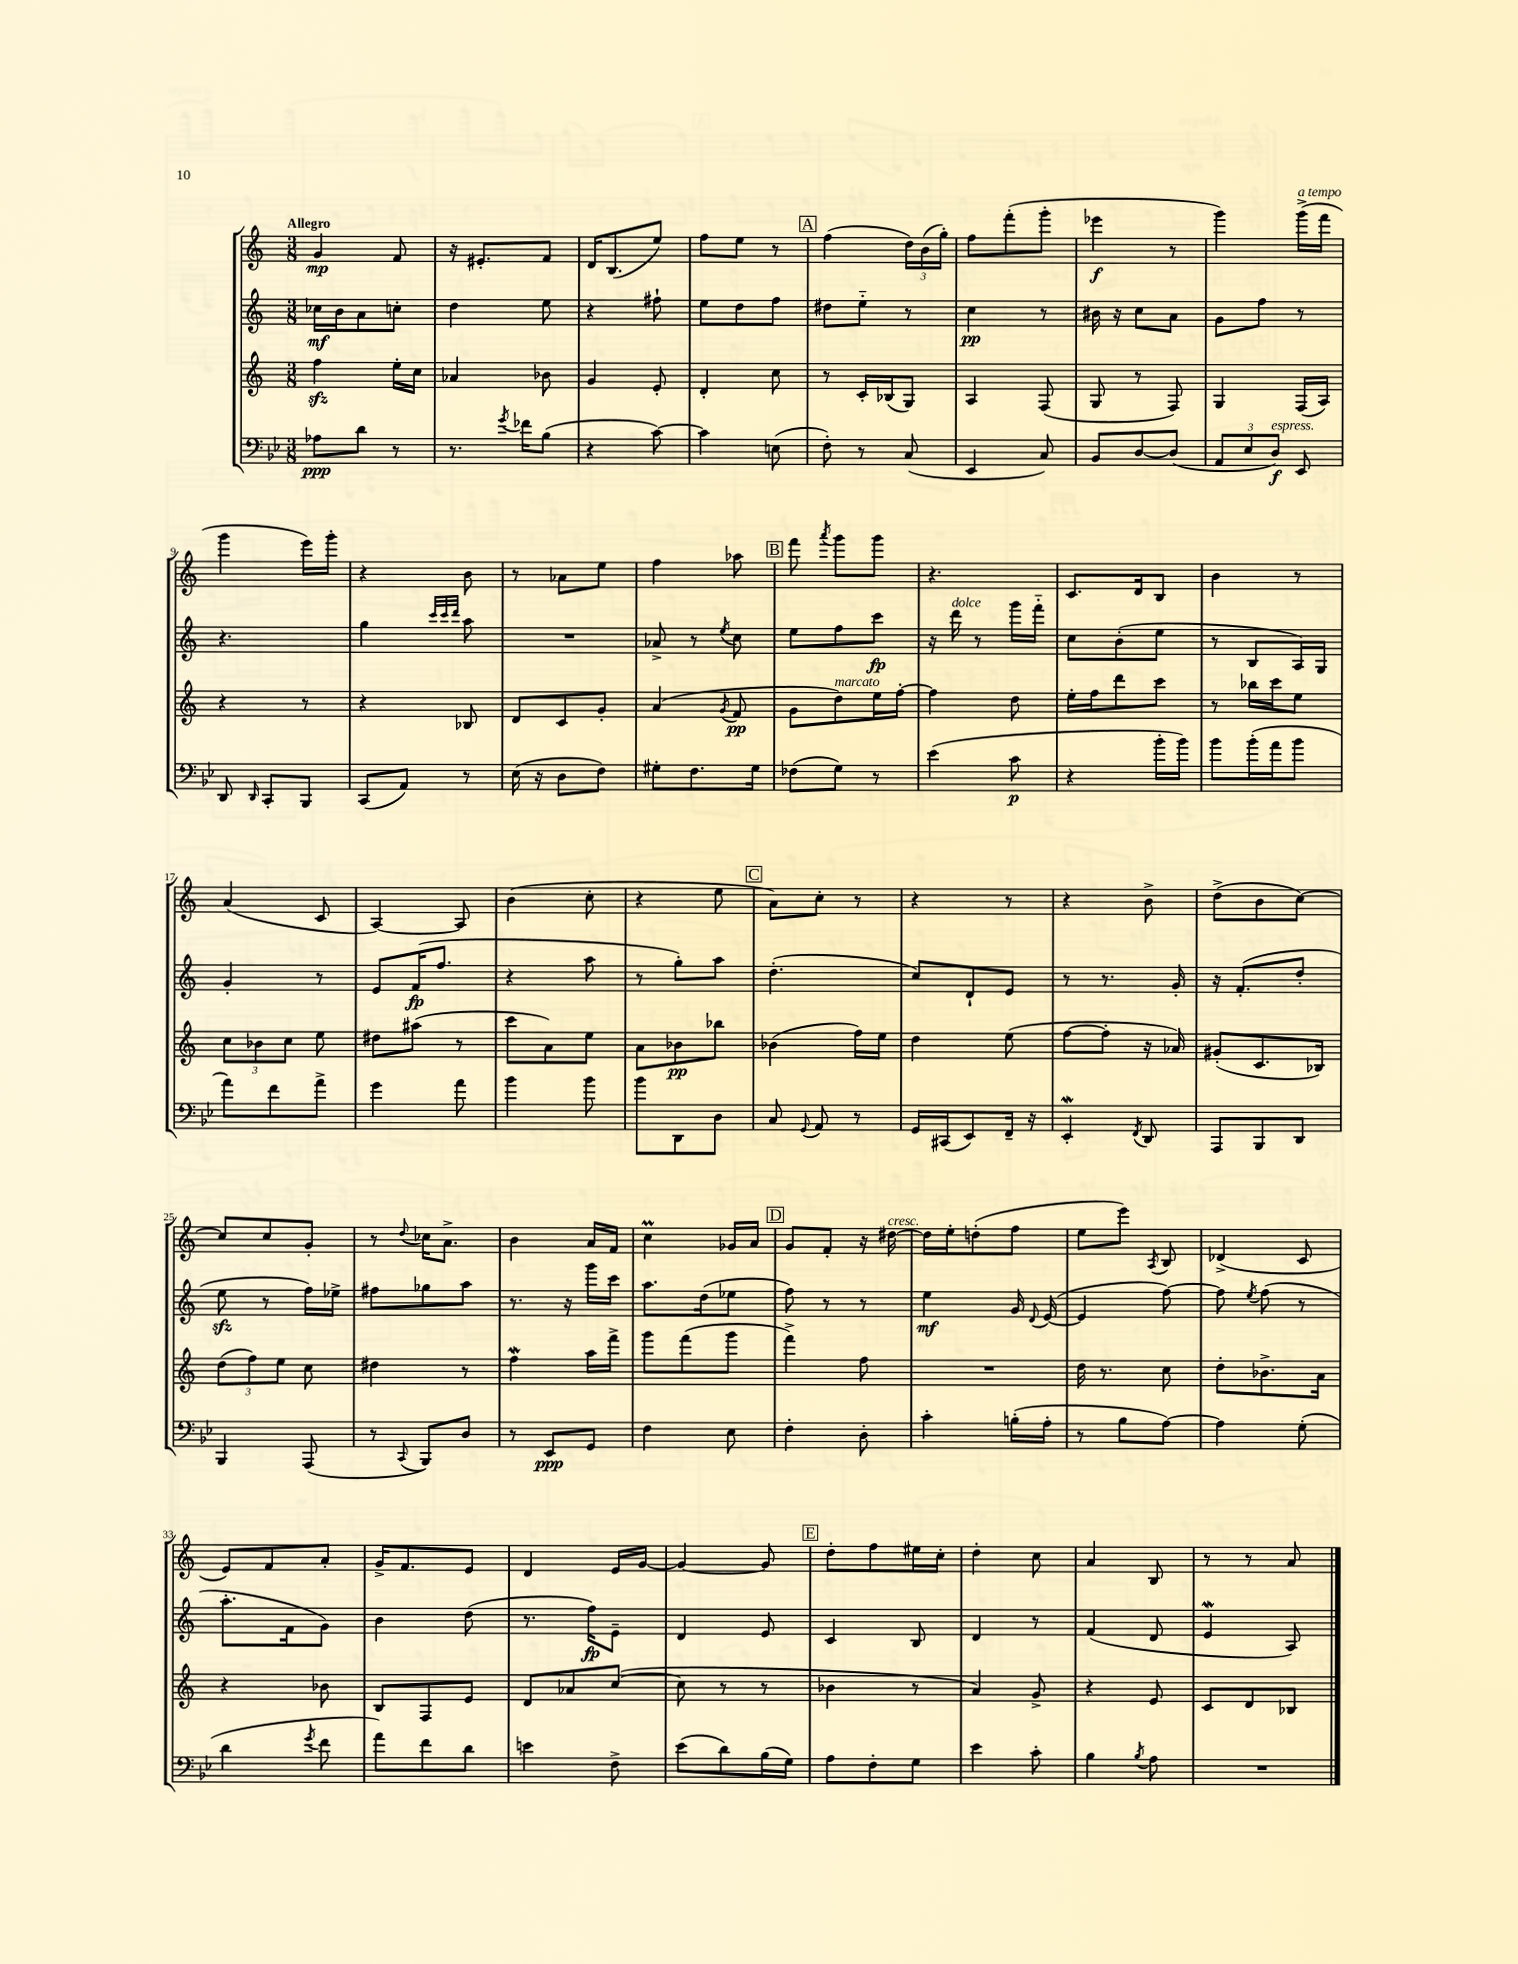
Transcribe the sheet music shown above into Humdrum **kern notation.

**kern	**dynam	**kern	**dynam	**kern	**dynam	**kern	**dynam
*part4	*part4	*part3	*part3	*part2	*part2	*part1	*part1
*staff4	*staff4	*staff3	*staff3	*staff2	*staff2	*staff1	*staff1
*clefF4	*	*clefG2	*	*clefG2	*	*clefG2	*
*k[b-e-]	*	*k[]	*	*k[]	*	*k[]	*
*M3/8	*	*M3/8	*	*M3/8	*	*M3/8	*
=1	=1	=1	=1	=1	=1	=1	=1
!	!	!	!	!	!	!LO:TX:a:B:t=Allegro	!
8A-X\L	ppp	4ffzz\	.	16cc-X\LL	mf	4g/	mp
.	.	.	.	16b\J	.	.	.
8d\J	.	.	.	8a\	.	.	.
8r	.	16ee'\LL	.	8ccn'\J	.	8f/	.
.	.	16cc\JJ	.	.	.	.	.
=2	=2	=2	=2	=2	=2	=2	=2
8.r	.	4a-X/	.	4dd\	.	16r	.
.	.	.	.	.	.	8.e#X'/L	.
8qg/	.	.	.	.	.	.	.
16f-X\KL	.	.	.	.	.	.	.
(8B-\J	.	8b-X\	.	8ee\	.	8f/J	.
=3	=3	=3	=3	=3	=3	=3	=3
4r	.	4g/	.	4r	.	16d/KL	.
.	.	.	.	.	.	(8.B/	.
[8c\)	.	8e'/	.	8ff#X`\	.	8ee/J)	.
=4	=4	=4	=4	=4	=4	=4	=4
4c\]	.	4d'/	.	8ee\L	.	8ff\L	.
.	.	.	.	8dd\	.	8ee\J	.
(8En\	.	8cc\	.	8ff\J	.	8r	.
!!LO:REH:place=s1:t=A
=5	=5	=5	=5	=5	=5	=5	=5
8F'\)	.	8r	.	8dd#X\L	.	(4ff\	.
8r	.	16c'/LL	.	8ee\J	.	.	.
.	.	(16B-X/J	.	.	.	.	.
(8C/	.	8G/J)	.	8r	.	24dd\LL)	.
.	.	.	.	.	.	(24b\	.
.	.	.	.	.	.	24gg'\JJ)	.
=6	=6	=6	=6	=6	=6	=6	=6
4EE-/	.	4A/	.	4cc\	pp	8ff\L	.
.	.	.	.	.	.	(8fff'\	.
8C/)	.	(8F/	.	8r	.	8ggg'\J	.
=7	=7	=7	=7	=7	=7	=7	=7
8BB-/L	.	8G/	.	16b#X\	.	4eee-X\	f
.	.	.	.	16r	.	.	.
[8D/	.	8r	.	8cc\L	.	.	.
(8D/J]	.	8F/)	.	8a\J	.	8r	.
=8	=8	=8	=8	=8	=8	=8	=8
12AA/L	.	4G/	.	8g\L	.	4ggg\)	.
12E-/	.	.	.	.	.	.	.
.	.	.	.	8ff\J	.	.	.
!LO:TX:a:i:t=espress.	!	!	!	!	!	!	!
12D/J)	f	.	.	.	.	.	.
!	!	!	!	!	!	!LO:TX:a:i:t=a tempo	!
8EE-/	.	(16F/LL	.	8r	.	(16ggg^\LL	.
.	.	16A/JJ)	.	.	.	16fff\JJ	.
!!LO:LB:g=z
=9	=9	=9	=9	=9	=9	=9	=9
8DD/	.	4r	.	4.r	.	4ggg\	.
16qqDD/	.	.	.	.	.	.	.
8CC'/L	.	.	.	.	.	.	.
8BBB-/J	.	8r	.	.	.	16eee\LL)	.
.	.	.	.	.	.	16ggg'\JJ	.
=10	=10	=10	=10	=10	=10	=10	=10
(8CC/L	.	4r	.	4gg\	.	4r	.
8AA/J)	.	.	.	.	.	.	.
.	.	.	.	32qqccc/LLL	.	.	.
.	.	.	.	32qqccc/	.	.	.
.	.	.	.	32qqddd/JJJ	.	.	.
8r	.	8B-X/	.	8aa\	.	8b\	.
=11	=11	=11	=11	=11	=11	=11	=11
(16E-\	.	8d/L	.	4.r	.	8r	.
16r	.	.	.	.	.	.	.
8D\L	.	8c/	.	.	.	8a-X\L	.
8F\J)	.	8g'/J	.	.	.	8ee\J	.
=12	=12	=12	=12	=12	=12	=12	=12
8G#X'\L	.	(4a/	.	8a-X^/	.	4ff\	.
8.F\	.	.	.	8r	.	.	.
.	.	8qg/	.	8qee/	.	.	.
.	.	8f/	pp	8cc\	.	8aa-X\	.
16G#\Jk	.	.	.	.	.	.	.
!!LO:REH:place=s1:t=B
=13	=13	=13	=13	=13	=13	=13	=13
(8F-X\L	.	8g\L	.	8ee\L	.	8fff\	.
.	.	.	.	.	.	8qaaa/	.
!	!	!LO:TX:a:i:t=marcato	!	!	!	!	!
8G\J)	.	8dd\)	.	8ff\	.	8ggg\L	.
8r	.	16ee\L	.	8ccc\J	fp	8ggg\J	.
.	.	[16ff'\JJ	.	.	.	.	.
=14	=14	=14	=14	=14	=14	=14	=14
(4e-\	.	4ff\]	.	16r	.	4.r	.
!	!	!	!	!LO:TX:a:i:t=dolce	!	!	!
.	.	.	.	16ddd\	.	.	.
.	.	.	.	8r	.	.	.
8c\	p	8dd\	.	16ggg\LL	.	.	.
.	.	.	.	16fff\JJ	.	.	.
=15	=15	=15	=15	=15	=15	=15	=15
4r	.	16ee'\LL	.	8cc\L	.	8.c/L	.
.	.	16ff\J	.	.	.	.	.
.	.	8ddd\	.	(8b'\	.	.	.
.	.	.	.	.	.	16d/k	.
16b-'\LL	.	8ccc\J	.	8ee\J	.	8B/J	.
16b-\JJ)	.	.	.	.	.	.	.
=16	=16	=16	=16	=16	=16	=16	=16
8b-\L	.	8r	.	8r	.	4b\	.
(16b-'\L	.	16bb-X\LL	.	8B/L	.	.	.
16a\J	.	16ccc\J	.	.	.	.	.
8b-\J	.	8ee\J	.	16A/L)	.	8r	.
.	.	.	.	16G/JJ	.	.	.
!!LO:LB:g=z
=17	=17	=17	=17	=17	=17	=17	=17
8a\L)	.	12cc\L	.	4g'/	.	(4a/	.
.	.	12b-X\	.	.	.	.	.
8f\	.	.	.	.	.	.	.
.	.	12cc\J	.	.	.	.	.
8a^\J	.	8ee\	.	8r	.	8c/	.
=18	=18	=18	=18	=18	=18	=18	=18
4g\	.	8dd#X\L	.	8e/L	.	[4A/)	.
.	.	(8aa#X\J	.	(16f/K	fp	.	.
.	.	.	.	8.ff/J	.	.	.
8a\	.	8r	.	.	.	8A/]	.
=19	=19	=19	=19	=19	=19	=19	=19
4b-\	.	8ccc\L	.	4r	.	(4b\	.
.	.	8a\)	.	.	.	.	.
8b-\	.	8ee\J	.	8aa\	.	8cc'\	.
=20	=20	=20	=20	=20	=20	=20	=20
8b-\L	.	8a\L	.	8r	.	4r	.
8DD\	.	8b-X\	pp	8gg'\L)	.	.	.
8D\J	.	8bb-X\J	.	8aa\J	.	8ee\	.
!!LO:REH:place=s1:t=C
=21	=21	=21	=21	=21	=21	=21	=21
8C/	.	(4b-X\	.	(4.dd'\	.	8a\L)	.
8qqGG/	.	.	.	.	.	.	.
8AA/	.	.	.	.	.	8cc'\J	.
8r	.	16ff\LL)	.	.	.	8r	.
.	.	16ee\JJ	.	.	.	.	.
=22	=22	=22	=22	=22	=22	=22	=22
16GG/LL	.	4dd\	.	8cc/L)	.	4r	.
(16CC#X/J	.	.	.	.	.	.	.
8EE-/)	.	.	.	8d`/	.	.	.
16FF~/Jk	.	(8ee\	.	8e/J	.	8r	.
16r	.	.	.	.	.	.	.
=23	=23	=23	=23	=23	=23	=23	=23
4EE-w'/	.	[8ff\L	.	8r	.	4r	.
.	.	8ff'\J]	.	8.r	.	.	.
8qFF/	.	.	.	.	.	.	.
8DD/	.	16r	.	.	.	8b^\	.
.	.	16a-X/)	.	16g'/	.	.	.
=24	=24	=24	=24	=24	=24	=24	=24
8AAA/L	.	(8g#X'/L	.	16r	.	(8dd^\L	.
.	.	.	.	(8.f'/L	.	.	.
8BBB-/	.	8.c/	.	.	.	8b\	.
8DD/J	.	.	.	8dd'/J	.	[8cc\J)	.
.	.	16B-X/Jk)	.	.	.	.	.
!!LO:LB:g=z
=25	=25	=25	=25	=25	=25	=25	=25
4BBB-/	.	(12dd\L	.	8eezz\	.	8cc/L]	.
.	.	12ff\)	.	.	.	.	.
.	.	.	.	8r	.	8cc/	.
.	.	12ee\J	.	.	.	.	.
(8AAA/	.	8cc\	.	16ff\LL)	.	8g'/J	.
.	.	.	.	16ee-X^\JJ	.	.	.
=26	=26	=26	=26	=26	=26	=26	=26
8r	.	4dd#X\	.	8ff#X\L	.	8r	.
8qqCC/	.	.	.	.	.	8qqdd/	.
8BBB-/L)	.	.	.	8gg-X\	.	16cc-X\KL	.
.	.	.	.	.	.	8.a^\J	.
8D/J	.	8r	.	8aa\J	.	.	.
=27	=27	=27	=27	=27	=27	=27	=27
8r	.	4ffw\	.	8.r	.	4b\	.
8EE-/L	ppp	.	.	.	.	.	.
.	.	.	.	16r	.	.	.
8GG/J	.	16aa\LL	.	16ggg\LL	.	16a/LL	.
.	.	16fff^\JJ	.	16ccc\JJ	.	16f/JJ	.
=28	=28	=28	=28	=28	=28	=28	=28
4F\	.	8ggg\L	.	8.aa\L	.	4ccM\	.
.	.	(8fff\	.	.	.	.	.
.	.	.	.	(16dd\k	.	.	.
8E-\	.	8ggg\J	.	8ee-X\J	.	16g-X/LL	.
.	.	.	.	.	.	16a/JJ	.
!!LO:REH:place=s1:t=D
=29	=29	=29	=29	=29	=29	=29	=29
4F'\	.	4fff^\)	.	8ff\)	.	8g/L	.
.	.	.	.	8r	.	8f'/J	.
8D'\	.	8ff\	.	8r	.	16r	.
!	!	!	!	!	!	!LO:TX:a:i:t=cresc.	!
.	.	.	.	.	.	[16dd#X\	.
=30	=30	=30	=30	=30	=30	=30	=30
4c'\	.	4.r	.	4ee\	mf	16dd#\LL]	.
.	.	.	.	.	.	16ee'\J	.
.	.	.	.	.	.	(8ddn'\	.
(16Bn'\LL	.	.	.	16g/	.	8ff\J	.
.	.	.	.	8qqd/	.	.	.
16A'\JJ	.	.	.	([16e/	.	.	.
=31	=31	=31	=31	=31	=31	=31	=31
8r	.	16dd\	.	4e/]	.	8ee\L	.
.	.	8.r	.	.	.	.	.
8B-\L	.	.	.	.	.	8eee\J)	.
.	.	.	.	.	.	8qA/	.
[8A\J)	.	8cc\	.	[8ff\)	.	8B/	.
=32	=32	=32	=32	=32	=32	=32	=32
4A\]	.	8dd'\L	.	8ff\]	.	(4d-X^/	.
.	.	.	.	8qee/	.	.	.
.	.	8.b-X^\	.	(8ff\	.	.	.
(8G'\	.	.	.	8r	.	8c/	.
.	.	16a\Jk	.	.	.	.	.
!!LO:LB:g=z
=33	=33	=33	=33	=33	=33	=33	=33
4d\	.	4r	.	8.aa'\L	.	8e/L)	.
.	.	.	.	.	.	8f/	.
.	.	.	.	16f\k	.	.	.
8qg/	.	.	.	.	.	.	.
8f\	.	8b-X\	.	8g\J)	.	8a'/J	.
=34	=34	=34	=34	=34	=34	=34	=34
8a\L)	.	8B/L	.	4b\	.	16g^/KL	.
.	.	.	.	.	.	8.f/	.
8f\	.	8F/	.	.	.	.	.
8d\J	.	8e/J	.	(8dd\	.	8e/J	.
=35	=35	=35	=35	=35	=35	=35	=35
4en\	.	8d/L	.	8.r	.	4d/	.
.	.	8a-X/	.	.	.	.	.
.	.	.	.	16ff\KL)	fp	.	.
8F^\	.	([8cc/J	.	8e~\J	.	16e/LL	.
.	.	.	.	.	.	[16g/JJ	.
=36	=36	=36	=36	=36	=36	=36	=36
(8e-\L	.	8cc\]	.	4d/	.	4g/_	.
8d\)	.	8r	.	.	.	.	.
(16B-\L	.	8r	.	8e/	.	8g/]	.
16G\JJ)	.	.	.	.	.	.	.
!!LO:REH:place=s1:t=E
=37	=37	=37	=37	=37	=37	=37	=37
8A\L	.	4b-X\	.	4c/	.	8dd'\L	.
8F'\	.	.	.	.	.	8ff\	.
8G\J	.	8r	.	8B/	.	16ee#X\L	.
.	.	.	.	.	.	16cc'\JJ	.
=38	=38	=38	=38	=38	=38	=38	=38
4e-\	.	4a/)	.	4d/	.	4dd'\	.
8c'\	.	8g^/	.	8r	.	8cc\	.
=39	=39	=39	=39	=39	=39	=39	=39
4B-\	.	4r	.	(4f/	.	4a/	.
8qB-/	.	.	.	.	.	.	.
8A\	.	8e/	.	8d/	.	8B/	.
=40	=40	=40	=40	=40	=40	=40	=40
4.r	.	8c/L	.	4eW/	.	8r	.
.	.	8d/	.	.	.	8r	.
.	.	8B-X/J	.	8A/)	.	8a/	.
==	==	==	==	==	==	==	==
*-	*-	*-	*-	*-	*-	*-	*-
